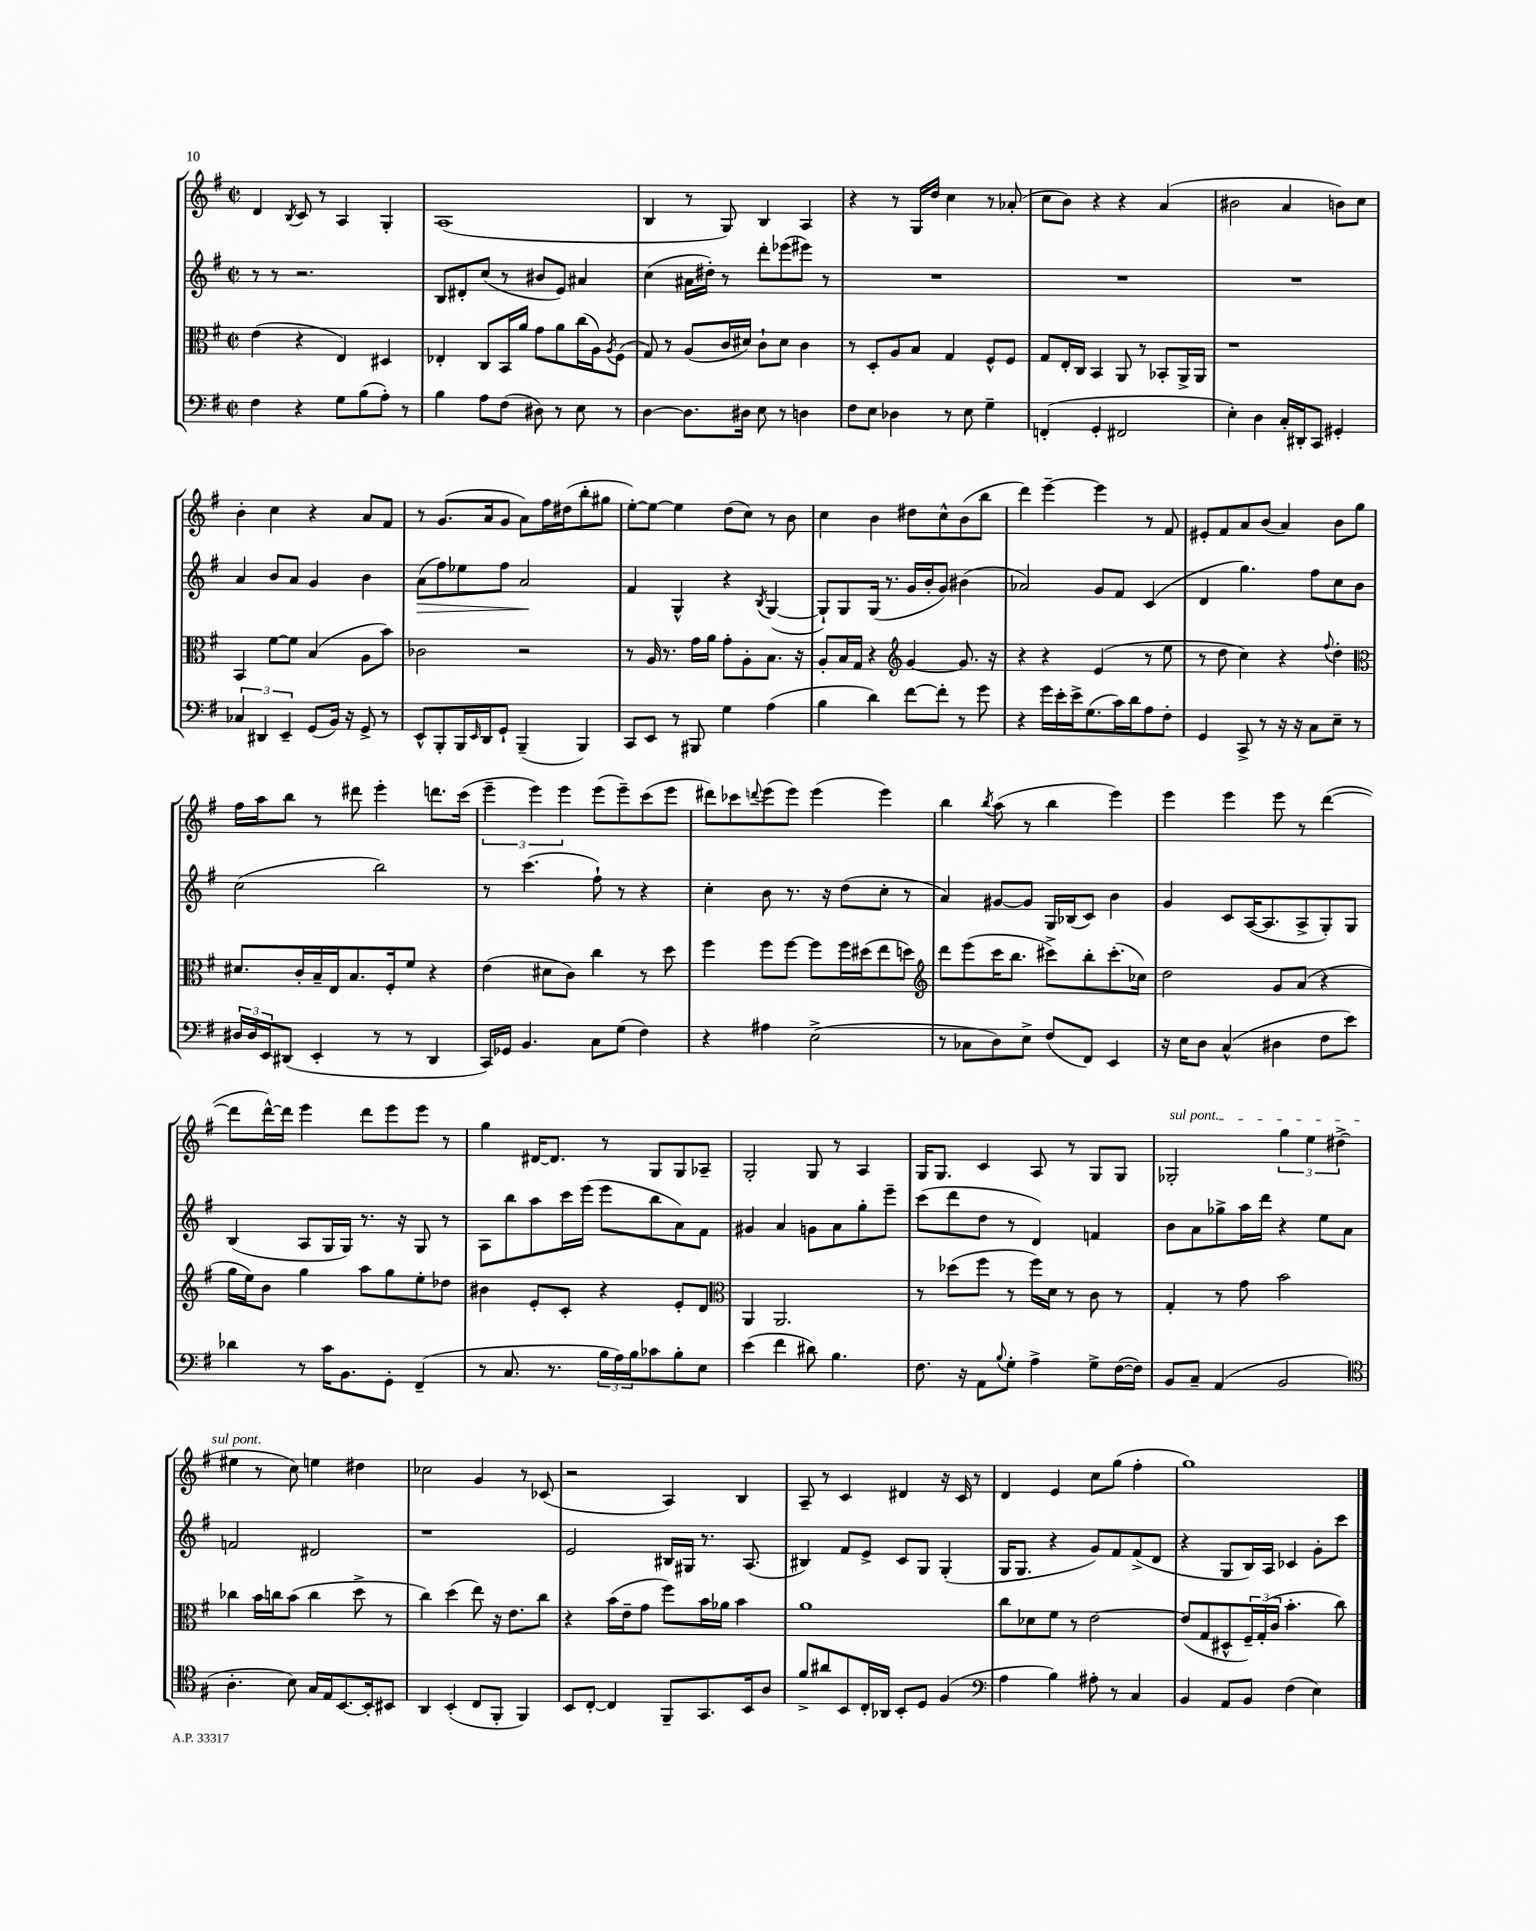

**kern	**kern	**kern	**dynam	**kern
*part4	*part3	*part2	*part2	*part1
*staff4	*staff3	*staff2	*staff2	*staff1
*clefF4	*clefC3	*clefG2	*	*clefG2
*k[f#]	*k[f#]	*k[f#]	*	*k[f#]
*M2/2	*M2/2	*M2/2	*	*M2/2
*met(c|)	*met(c|)	*met(c|)	*	*met(c|)
=2	=2	=2	=2	=2
4F#\	(4e\	8r	.	4d/
.	.	8r	.	.
.	.	.	.	8qB/
4r	4r	2.r	.	8c/
.	.	.	.	8r
8G\L	4E/)	.	.	4A/
(8B\	.	.	.	.
8A'\J)	4D#X/	.	.	4G'/
8r	.	.	.	.
=3	=3	=3	=3	=3
4B\	4E-X'/	8B/L	.	(1A
.	.	8d#X'/	.	.
8A\L	8C/L	(8cc/J	.	.
(8F#\J	16BB/L	8r	.	.
.	16a/JJ	.	.	.
8D#X\)	8g\L	8b#X/L	.	.
8r	8a\	8e/J)	.	.
8E\	(16cc\L	4a#X/	.	.
.	16A\J)	.	.	.
.	8qA/	.	.	.
8r	(8F#\J	.	.	.
=4	=4	=4	=4	=4
[4D\	8G/)	(4cc\	.	4B/
.	8r	.	.	.
8.D\L]	(8A/L	16a#X\LL	.	8r
.	.	16dd#X'\JJ)	.	.
.	16c/L	8r	.	8G/)
16D#X\Jk	16d#X/JJ)	.	.	.
8E\	8c`\L	8ddd'\L	.	4B/
8r	8d#\J	(8eee-X\	.	.
4Dn\	4c\	8eee#X\J)	.	4A/
.	.	8r	.	.
=5	=5	=5	=5	=5
8F#\L	8r	1r	.	4r
8E\J	8D'/L	.	.	.
4D-X\	8A/	.	.	8r
.	8B/J	.	.	16G/LL
.	.	.	.	16dd/JJ
8r	4G/	.	.	4cc\
8E\	.	.	.	.
4G~\	8F#^^/L	.	.	8r
.	8F#/J	.	.	(8a-X'/
=6	=6	=6	=6	=6
(4FFn'/	8G/L	1r	.	8cc\L
.	16E'/L	.	.	8b\J)
.	16C/JJ	.	.	.
4GG'/	4BB/	.	.	4r
2FF#X/	8AA/	.	.	4r
.	8r	.	.	.
.	8BB-X'/L	.	.	(4a/
.	16AA^/L	.	.	.
.	16AA/JJ	.	.	.
=7	=7	=7	=7	=7
4E'\)	1r	1r	.	2b#X\
4D\	.	.	.	.
16C'/LL	.	.	.	4a/
16DD#X'/J	.	.	.	.
8CC/J	.	.	.	.
4GG#X'/	.	.	.	8bn\L)
.	.	.	.	8cc\J
!!LO:LB:g=z
=8	=8	=8	=8	=8
6C-X/	4BB/	4a/	.	4b'\
6DD#X/	.	.	.	.
.	[8f#\L	8b/L	.	4cc\
6EE~/	.	.	.	.
.	8f#\J]	8a/J	.	.
(8GG/L	(4B/	4g/	.	4r
16BB/Jk)	.	.	.	.
16r	.	.	.	.
8GG^/	8A\L	4b\	.	8a/L
8r	8b\J)	.	.	8f#/J
=9	=9	=9	=9	=9
!	!	!	!LO:HP:b	!
8EE^^/L	2c-X\	(8a\L	>	8r
8BBB'/	.	8ff#\)	.	(8.g/L
16BBB/L	.	8ee-X\	.	.
16qqEE/	.	.	.	.
16DD/J	.	.	.	16a/k
8GG`/J	.	8ff#\J	.	8g/J
(4BBB~/	2r	2a/	.	8a\L)
.	.	.	.	16ff#\L
.	.	.	.	(16dd#X\J
4BBB/)	.	.	.	8bb'\
.	.	.	.	8gg#X\J
.	.	.	]	.
=10	=10	=10	=10	=10
8CC/L	8r	4f#/	.	[8ee'\L)
8EE/J	16A/	.	.	8ee\J_
.	8.r	.	.	.
8r	.	4G^^/	.	4ee\]
8BBB#X/	16g\LL	.	.	.
.	16a\JJ	.	.	.
4G\	8g'\L	4r	.	(8dd\L
.	8A'\	.	.	8cc\J)
.	.	8qB/	.	.
(4A\	8.B\J	([4G/	.	8r
.	.	.	.	8b\
.	16r	.	.	.
=11	=11	=11	=11	=11
4B\	8A'/L	8G`/L])	.	4cc\
.	16B/L	8G/	.	.
.	16G/JJ	.	.	.
4d\)	4r	(16G/Jk	.	4b\
.	.	8.r	.	.
*	*clefG2	*	*	*
[8f#\L	[4g/	16g/LL	.	8dd#X\L
.	.	16b'/J	.	.
8f#'\J]	.	8g/J)	.	8cc^^\
8r	8.g/]	(4b#X\	.	(8b\
8g\	.	.	.	8bb\J
.	16r	.	.	.
=12	=12	=12	=12	=12
4r	4r	2a-X/)	.	4ddd\)
16g\LL	4r	.	.	[4eee~\
16e'\	.	.	.	.
16e^\J	.	.	.	.
(8.G\	.	.	.	.
.	(4e/	8g/L	.	4eee\]
16c\L)	.	8f#/J	.	.
16d\J	.	.	.	.
8A\	8r	(4c/	.	8r
8F#'\J	8ee\	.	.	8f#/
=13	=13	=13	=13	=13
4GG/	8r	4d/	.	8e#X'/L
.	8dd\	.	.	8f#/
8CC^/	4cc\)	4.gg\)	.	8a/
8r	.	.	.	(8b/J
16r	4r	.	.	4a/)
16r	.	.	.	.
8C\L	.	8ff#\L	.	.
.	8qqff#/	.	.	.
8E~\J	4dd'\	8cc\	.	8b\L
8r	.	8b\J	.	8gg\J
!!LO:LB:g=z
=14	=14	=14	=14	=14
*	*clefC3	*	*	*
24D#X/LL	8.d#X/L	(2cc\	.	16ff#\LL
24D#/	.	.	.	.
.	.	.	.	16aa\J
24EE/J	.	.	.	.
(8DD#X/J	.	.	.	8bb\J
.	16c'/L	.	.	.
4EE'/	16B~/	.	.	8r
.	16E/J	.	.	.
.	8.B/	.	.	8ddd#X\
8r	.	2bb\)	.	4eee'\
.	16F#'/k	.	.	.
8r	8f#/J	.	.	.
4DD#/	4r	.	.	8.dddn\L
.	.	.	.	(16ccc\Jk
=15	=15	=15	=15	=15
16CC/LL)	(4e\	8r	.	6eee~\
16GG-X/JJ	.	.	.	.
4.BB/	.	(4.ccc\	.	.
.	.	.	.	6eee\)
.	8d#X\L	.	.	.
.	.	.	.	6eee\
.	8c\J)	.	.	.
8C\L	4cc\	8ff#`\)	.	(8eee\L
(8G\J	.	8r	.	8eee~\)
4F#\)	8r	4r	.	(8ccc\
.	8dd\	.	.	8eee\J
=16	=16	=16	=16	=16
4r	4ff#\	4cc'\	.	8ddd#X\L)
.	.	.	.	8ccc-X\
.	.	.	.	8qqdddn/
4A#X\	8ff#\L	8b\	.	(8eee\
.	[8ff#\J	8.r	.	8eee\J)
(2E^\	8ff#\L]	.	.	(4eee\
.	.	16r	.	.
.	16ff#\L	(8dd\L	.	.
.	(16dd#X\J	.	.	.
.	8ee\	8cc'\J	.	4eee\)
.	8ddn\J)	8r	.	.
=17	=17	=17	=17	=17
*	*clefG2	*	*	*
8r	8ddd\L	4a/)	.	4bb\
8C-X\L	(8eee\	.	.	.
.	.	.	.	8qbb/
8D\)	16ccc\K	[8g#X/L	.	(8aa\
.	8.bb\J	.	.	.
8E^\J	.	8g#/J]	.	8r
(8F#/L	8ccc#X^\L)	16G/LL	.	4bb\
.	.	(16B-X/J	.	.
8FF#/J)	8bb'\	8c/J)	.	.
4EE/	(8.ccc#'\	4b\	.	4eee\)
.	16cc-X\Jk)	.	.	.
=18	=18	=18	=18	=18
16r	2dd\	4g/	.	4eee\
16E\KL	.	.	.	.
8D\J	.	.	.	.
(4C^^/	.	8c/L	.	4eee\
.	.	([16A/K	.	.
.	.	8.A/]	.	.
4D#X\	8g/L	.	.	8eee\
.	(8a/J	8A^/	.	8r
8F#\L	4r	8G'/)	.	([4ddd\
8e\J)	.	8G/J	.	.
!!LO:LB:g=z
=19	=19	=19	=19	=19
4d-X\	16gg\LL	(4B/	.	8ddd\L]
.	16ee\J)	.	.	.
.	8b\J	.	.	[16ddd^^\L)
.	.	.	.	16ddd\JJ]
8r	4gg\	8A/L	.	4eee\
16c\KL	.	16G/L	.	.
8.BB\	.	16G/JJ)	.	.
.	8aa\L	8.r	.	8ddd\L
8GG'\J	8gg\	.	.	8eee\
.	.	16r	.	.
(4FF#~/	8ee'\	8G/	.	8eee\J
.	8dd-X\J	8r	.	8r
=20	=20	=20	=20	=20
8r	4b#X\	8A\L	.	4gg\
8.C/	.	8bb\	.	.
.	8e'/L	8aa\	.	[16d#X/KL
8.r	.	.	.	8.d#/J]
.	8c'/J	16ccc\L	.	.
.	.	(16eee\JJ	.	.
24B\LL	4r	8eee\L	.	8r
24A\)	.	.	.	.
24B\J	.	.	.	.
8c-X\	.	8bb\	.	8G/L
8B'\	8e'/L	8a\)	.	8G/
8E\J	8d/J	8f#\J	.	8A-X~/J
=21	=21	=21	=21	=21
*	*clefC3	*	*	*
(4e\	4AA/	4g#X/	.	2G'/
4f#\	2.AA/	4a/	.	.
8d#X\)	.	8gn\L	.	8G/
4.B\	.	8a\	.	8r
.	.	8gg'\	.	4A/
.	.	8eee~\J	.	.
=22	=22	=22	=22	=22
8.F#\	8r	(8ccc\L	.	16G/KL
.	.	.	.	8.G/J
.	(8dd-X\L	8ddd\	.	.
16r	.	.	.	.
8AA\L	8ff#\J	8dd\J	.	4c/
8qqB/	.	.	.	.
8G'\J	8r	8r	.	.
4A^\	16ff#\LL)	4d/)	.	8A/
.	16d\JJ	.	.	.
.	8r	.	.	8r
8G^\L	8c\	4fn/	.	8G/L
([16F#\L	8r	.	.	8G/J
16F#\JJ])	.	.	.	.
=23	=23	=23	=23	=23
!	!	!	!	!LO:TX:a:i:t=sul pont.
8BB/L	4G'/	8b\L	.	2G-X'/
8C~/J	.	8a\	.	.
(4AA/	8r	8gg-X^\	.	.
.	8g\	16aa\L	.	.
.	.	16ddd\JJ	.	.
2BB/	2b\	4r	.	6gg\
.	.	.	.	6ee\
.	.	8ee\L	.	.
.	.	.	.	(6dd#X^\
.	.	8a\J	.	.
!!LO:LB:g=z
=24	=24	=24	=24	=24
*clefC4	*	*	*	*
4.A'\	4cc-X\	2fn/	.	4ee#X\
.	16b\LL	.	.	8r
.	16ccn\J	.	.	.
8B\)	(8b\J	.	.	8cc\)
16G/LL	4cc\	2d#X/	.	4een\
16E/J	.	.	.	.
[8.BB/	.	.	.	.
.	8dd^\	.	.	4dd#X\
16BB'/k]	.	.	.	.
8BB#X/J	8r	.	.	.
=25	=25	=25	=25	=25
4AA/	4cc\)	1r	.	2cc-X\
(4BB'/	(4dd\	.	.	.
8C/L	8ee\)	.	.	4g/
8FF#'/J	16r	.	.	.
.	8.e\L	.	.	.
4FF#/)	.	.	.	8r
.	8cc\J	.	.	(8c-X/
=26	=26	=26	=26	=26
8BB/L	4r	2e/	.	2r
[8C'/J	.	.	.	.
4C/]	(16b\LL	.	.	.
.	16e~\J	.	.	.
.	8g\J	.	.	.
8FF#~/L	8ff#\L)	16B#X/LL	.	4A/)
.	.	16G#X/JJ	.	.
8.GG/	16b\L	8.r	.	.
.	16a-X\JJ	.	.	.
.	4b\	.	.	4B/
16BB/k	.	(8.A/	.	.
8A/J	.	.	.	.
=27	=27	=27	=27	=27
8f#^/L	1a	4B#X/)	.	8A~/
8a#X/	.	.	.	8r
8BB/	.	8f#/L	.	4c/
16C'/L	.	8e^/J	.	.
16AA-X/JJ	.	.	.	.
8BB'/L	.	8c/L	.	4d#X/
8D/J	.	8G/J	.	.
(4F#/	.	(4G'/	.	16r
.	.	.	.	16c/
.	.	.	.	8r
=28	=28	=28	=28	=28
*clefF4	*	*	*	*
4A\	8cc\L	16G/KL	.	4d/
.	.	8.G/J	.	.
.	8d-X\	.	.	.
4B\)	8f#\J	4r	.	4e/
.	8r	.	.	.
8A#X'\	[2e\	8g/L)	.	8cc\L
8r	.	8f#/	.	(8gg\J
4C/	.	(8f#^/	.	4ff#'\
.	.	8d/J	.	.
=29	=29	=29	=29	=29
4BB/	(8e/L]	4r	.	1gg)
.	8G/	.	.	.
8AA/L	8D#X^^/	8G/L	.	.
8BB/J	24F#~/L)	16B/L)	.	.
.	(24G'/	.	.	.
.	.	16A/JJ	.	.
.	24c/JJ	.	.	.
(4F#\	4.b'\	4c-X/	.	.
4E\)	.	8g'\L	.	.
.	8cc\)	8ccc\J	.	.
==	==	==	==	==
*-	*-	*-	*-	*-
